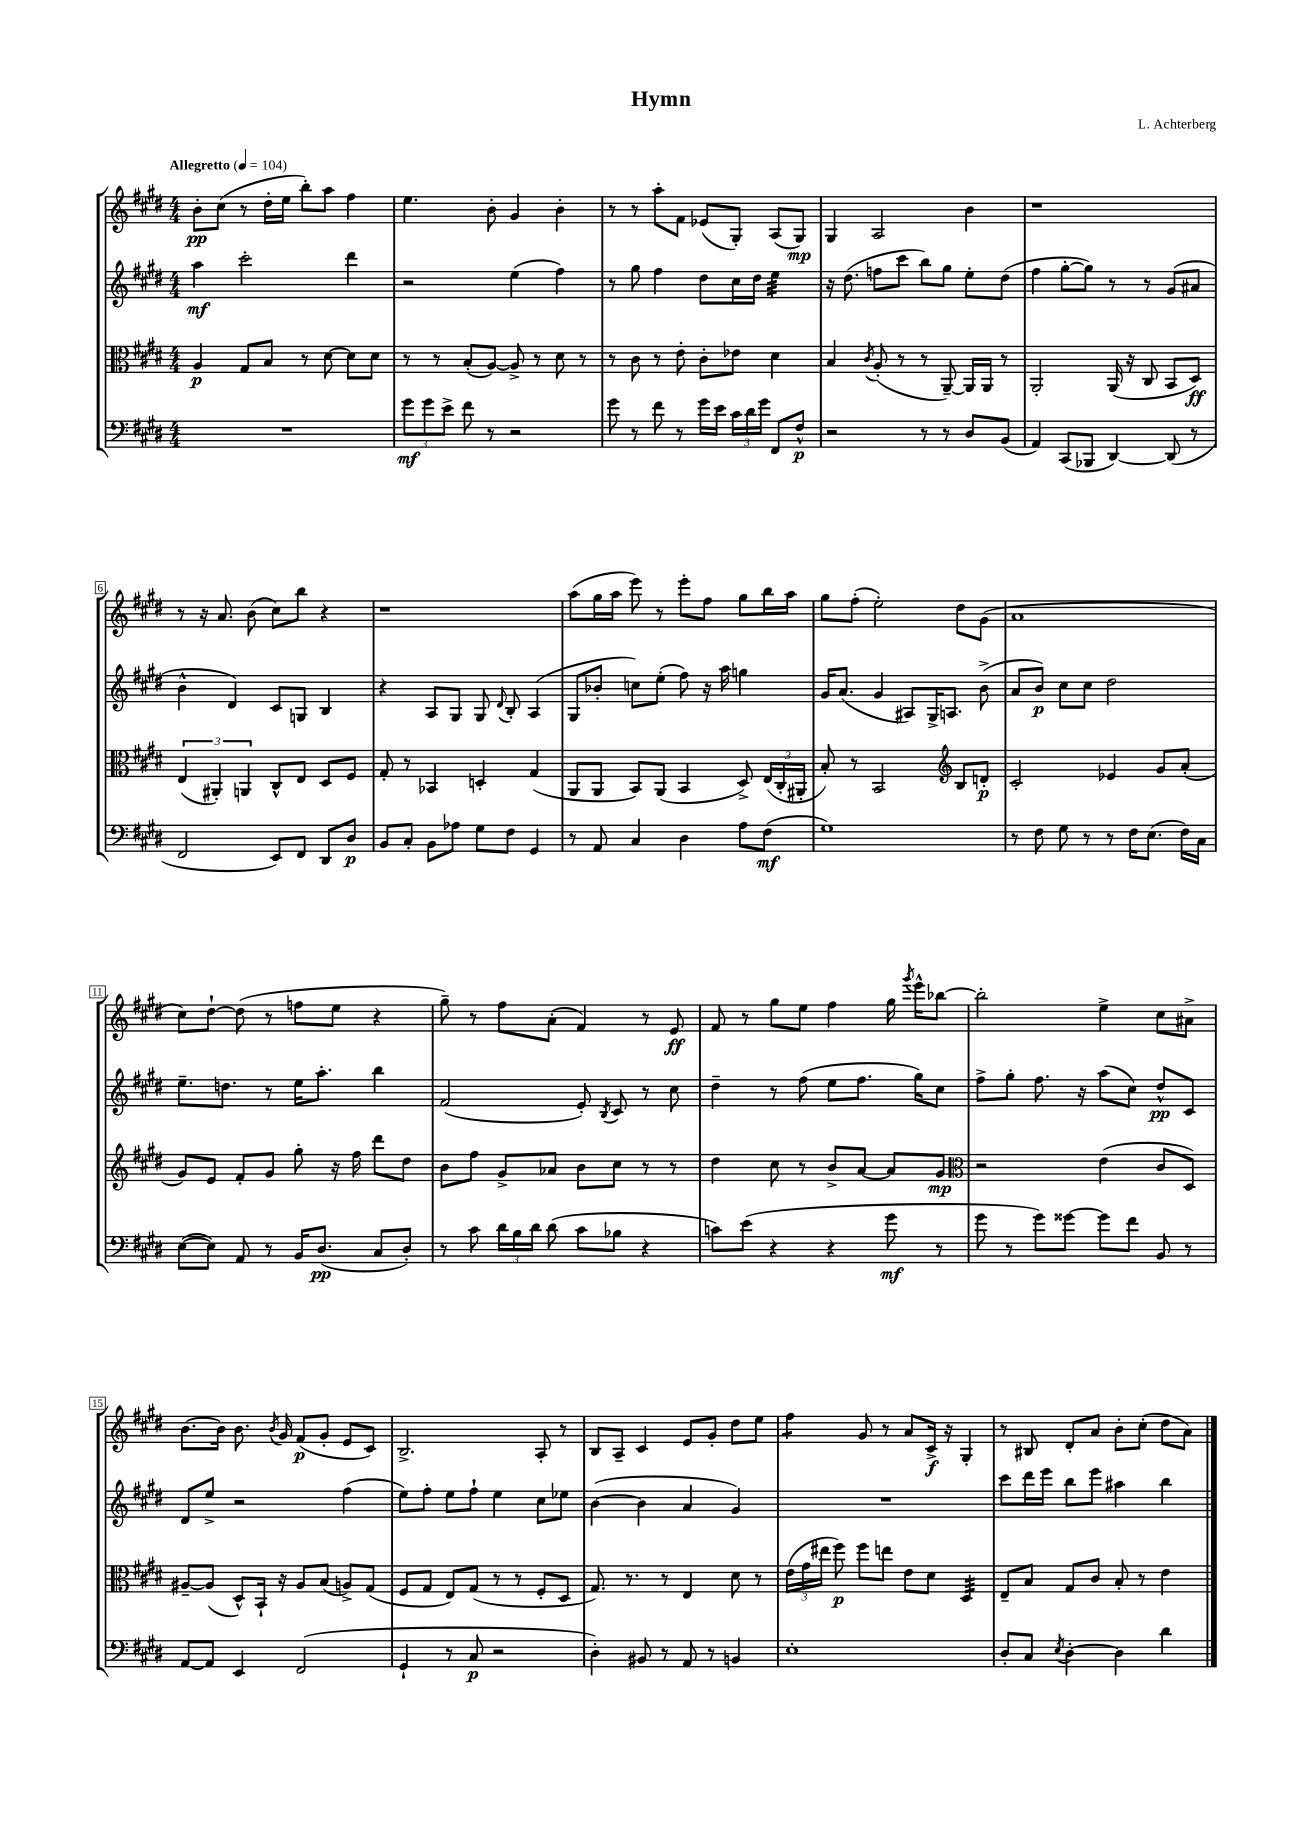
\header { title = "Hymn" composer = "L. Achterberg" }
<<
\new StaffGroup <<
\new Staff = "s0" {
    \clef treble \key e \major \numericTimeSignature \time 4/4 \tempo "Allegretto" 4 = 104
    \autoBeamOff b'8[-.\pp cis''8]( r8 dis''16[-. e''16] b''8[-.) a''8] fis''4 |
    e''4. b'8-. gis'4 b'4-. |
    r8 r8 a''8[-. fis'8] ees'8[( gis8]-.) a8[( gis8]\mp) |
    gis4 a2 b'4 |
    r1 |
    r8 r16 a'8. b'8( cis''8[) b''8] r4 |
    r1 |
    a''8[( gis''16 a''16] e'''8) r8 e'''8[-. fis''8] gis''8[ b''16 a''16] |
    gis''8[ fis''8]-.( e''2-.) dis''8[ gis'8]( |
    a'1 |
    cis''8[) dis''8]~-! dis''8( r8 f''8[ e''8] r4 |
    gis''8--) r8 fis''8[ a'8]-.( fis'4) r8 e'8\ff |
    fis'8 r8 gis''8[ e''8] fis''4 gis''16 \acciaccatura { gis'''8 } e'''16[-^ bes''8]~ |
    bes''2-. e''4-> cis''8[ ais'8]-> |
    b'8.[~ b'16] b'8. \acciaccatura { b'8 } gis'16 fis'8[\p( gis'8]-. e'8[ cis'8]) |
    b2.-> a8-. r8 |
    b8[ a8]-- cis'4 e'8[ gis'8]-. dis''8[ e''8] |
    fis''4:8 gis'8 r8 a'8[ cis'16]->\f r16 gis4-. |
    r8 bis8 dis'8[-. a'8] b'8[-. cis''8]-.( dis''8[ a'8]) \bar "|." |
}
\new Staff = "s1" {
    \clef treble \key e \major \numericTimeSignature \time 4/4
    \autoBeamOff a''4\mf cis'''2-. dis'''4 |
    r2 e''4( fis''4) |
    r8 gis''8 fis''4 dis''8[ cis''16 dis''16] e''4:32 |
    r16 dis''8.( f''8[ cis'''8] b''8[) gis''8] e''8[-. dis''8]( |
    fis''4 gis''8[~-. gis''8]) r8 r8 gis'8[( ais'8] |
    b'4-^ dis'4) cis'8[ g8] b4 |
    r4 a8[ gis8] gis8 \appoggiatura { dis'8 } b8-. a4( |
    gis8[ bes'8]-. c''8[) e''8]-.( fis''8) r16 a''16 g''4 |
    gis'16[ a'8.]( gis'4 ais8[) gis16-> a8.] b'8->( |
    a'8[ b'8]\p) cis''8[ cis''8] dis''2 |
    e''8.[-- d''8.] r8 e''16[ a''8.]-. b''4 |
    fis'2( e'8-.) \acciaccatura { b8 } cis'8 r8 cis''8 |
    dis''4-- r8 fis''8( e''8[ fis''8.] gis''16[) cis''8] |
    fis''8[-> gis''8]-. fis''8. r16 a''8[( cis''8]) dis''8[-^\pp cis'8] |
    dis'8[ e''8]-> r2 fis''4( |
    e''8[) fis''8]-. e''8[ fis''8]-! e''4 cis''8[ ees''8] |
    b'4~( b'4 a'4 gis'4) |
    R1 |
    cis'''8[ dis'''16 e'''16] b''8[ e'''8] ais''4 b''4 \bar "|." |
}
\new Staff = "s2" {
    \clef alto \key e \major \numericTimeSignature \time 4/4
    \autoBeamOff a4\p gis8[ b8] r8 dis'8~ dis'8[ dis'8] |
    r8 r8 b8[-.( a8]~) a8-> r8 dis'8 r8 |
    r8 cis'8 r8 e'8-. cis'8[-. ees'8] dis'4 |
    b4 \acciaccatura { cis'8 } a8-.( r8 r8 a,8~--) a,16[ a,16] r8 |
    a,2-. a,16( r16 cis8 b,8[ dis8]\ff) |
    \tuplet 3/2 { e4( ais,4-.) a,4 } cis8[-^ e8] dis8[ fis8] |
    gis8-. r8 bes,4 d4-. gis4( |
    a,8[ a,8] b,8[) a,8]( b,4 dis8->) \tuplet 3/2 { e16[( cis16-. ais,16]-. } |
    b8-.) r8 b,2 \clef treble b8[ d'8]-.\p |
    cis'2-. ees'4 gis'8[ a'8]-.( |
    gis'8[) e'8] fis'8[-. gis'8] gis''8-. r16 fis''16 dis'''8[ dis''8] |
    b'8[ fis''8] gis'8[-> aes'8] b'8[ cis''8] r8 r8 |
    dis''4 cis''8 r8 b'8[-> a'8]~ a'8[ gis'8]\mp |
    \clef alto r2 e'4( cis'8[ dis8]) |
    ais8[~-- ais8]( dis8[-^) b,16]-! r16 ais8[ b8]( a8[->) gis8]( |
    fis8[ gis8] e8[) gis8]( r8 r8 fis8[-. dis8] |
    gis8.) r8. r8 e4 dis'8 r8 |
    \tuplet 3/2 { e'16[( gis'16 eis''16] } fis''8\p) fis''8[ e''8] e'8[ dis'8] dis4:32 |
    e8[-- b8] gis8[ cis'8] b8-. r8 e'4 \bar "|." |
}
\new Staff = "s3" {
    \clef bass \key e \major \numericTimeSignature \time 4/4
    \autoBeamOff R1 |
    \tuplet 3/2 { gis'8[\mf gis'8 e'8]-> } fis'8 r8 r2 |
    gis'8 r8 fis'8 r8 gis'16[ e'16] \tuplet 3/2 { cis'16[ dis'16 gis'16] } fis,8[ fis8]-^\p |
    r2 r8 r8 dis8[ b,8]( |
    a,4) cis,8[( bes,,8] dis,4~) dis,8( r8 |
    fis,2 e,8[) fis,8] dis,8[ dis8]\p |
    b,8[ cis8]-. b,8[ aes8] gis8[ fis8] gis,4 |
    r8 a,8 cis4 dis4 a8[ fis8]\mf( |
    gis1) |
    r8 fis8 gis8 r8 r8 fis16[ e8.]( fis16[) cis16] |
    e8[~( e8]) a,8 r8 b,16[ dis8.]\pp( cis8[ dis8]-.) |
    r8 cis'8 \tuplet 3/2 { dis'16[ b16 dis'16] } dis'8( cis'8[ bes8] r4 |
    c'8[) e'8]( r4 r4 gis'8\mf r8 |
    gis'8 r8 gis'8[) gisis'8]~ gisis'8[ fis'8] b,8 r8 |
    a,8[~ a,8] e,4 fis,2( |
    gis,4-! r8 cis8\p r2 |
    dis4-.) bis,8 r8 a,8 r8 b,4 |
    e1-. |
    dis8[-. cis8] \acciaccatura { e8 } dis4~-. dis4 dis'4 \bar "|." |
}
>>
>>
\layout { \context { \Score \override BarNumber.stencil = #(make-stencil-boxer 0.1 0.3 ly:text-interface::print) } }
